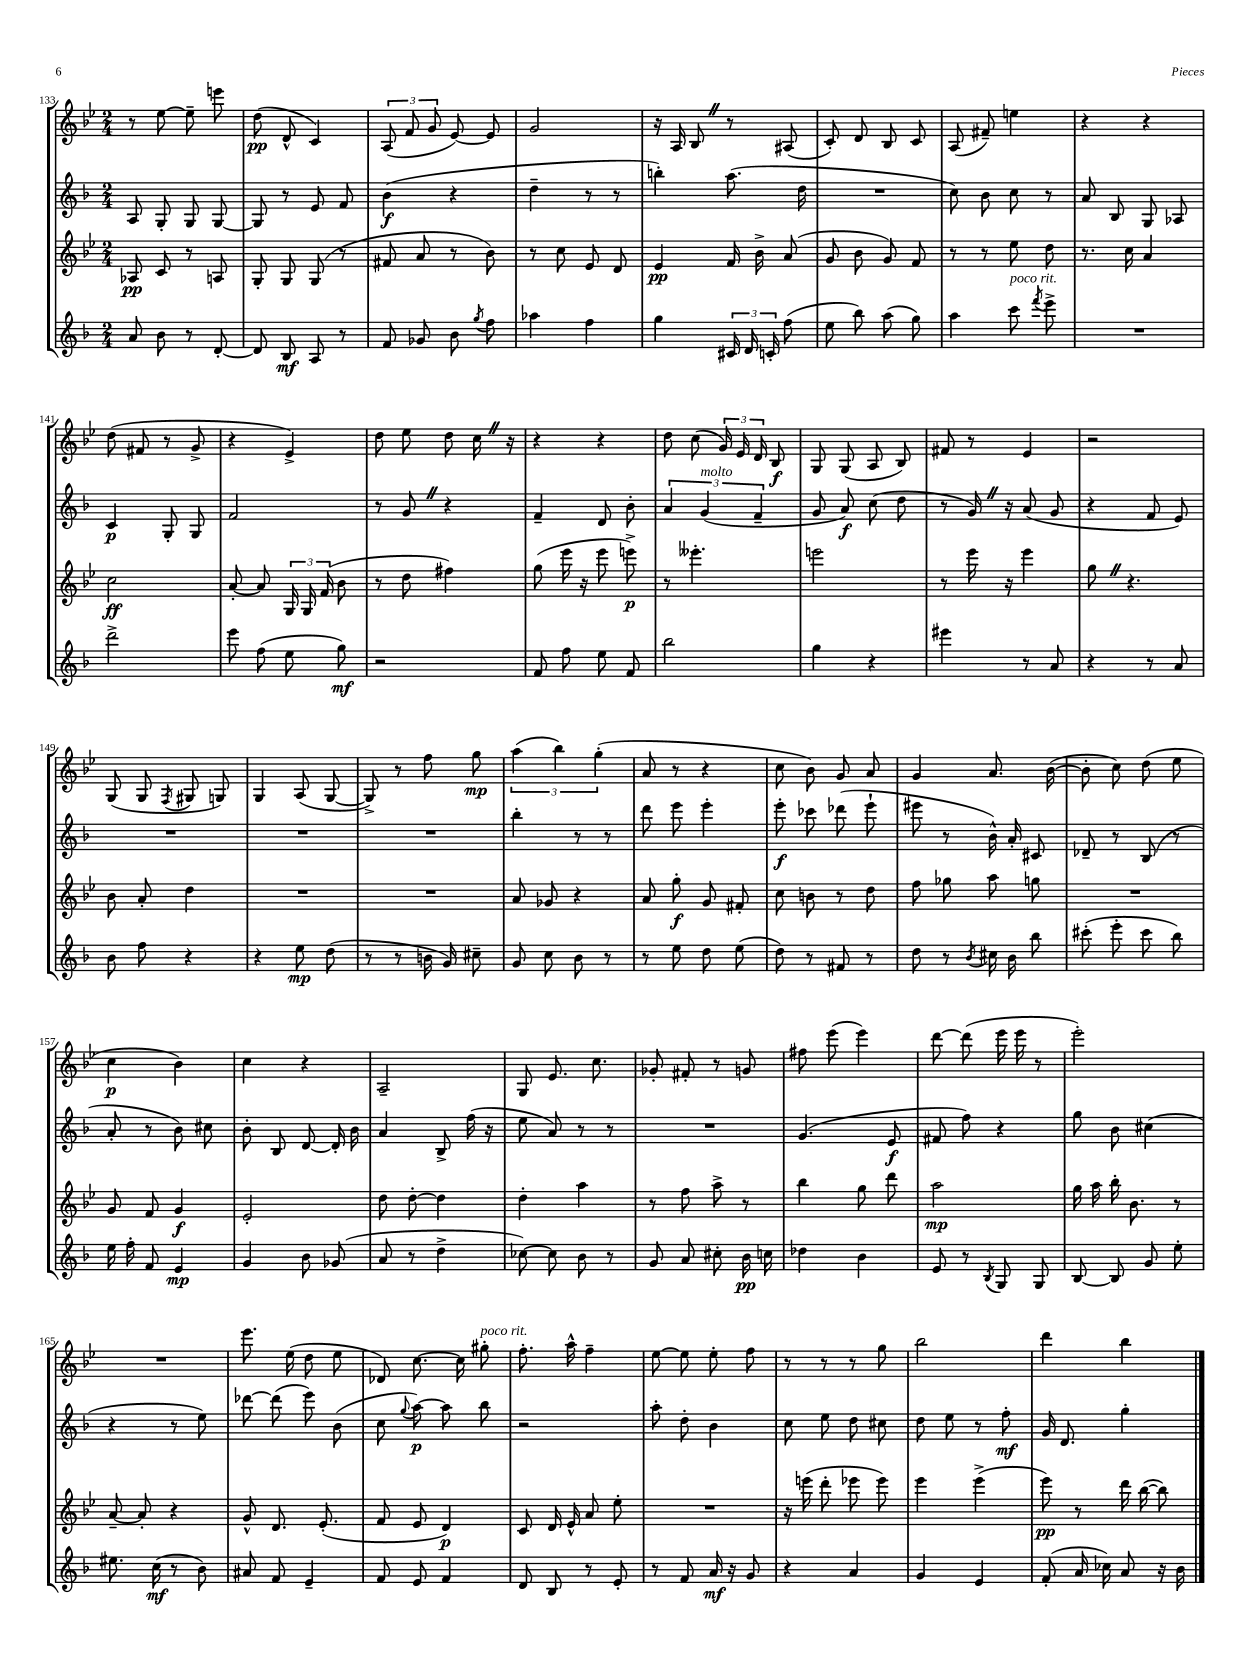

**kern	**kern	**kern	**kern
*staff4	*staff3	*staff2	*staff1
*clefG2	*clefG2	*clefG2	*clefG2
*k[b-]	*k[b-e-]	*k[b-]	*k[b-e-]
*M2/4	*M2/4	*M2/4	*M2/4
8a	8A-	8A	8r
8b-	8c	8G'	[8ee-
8r	8r	8G	8ee-~]
[8d'	8A	[8G	8eee
=	=	=	=
8d]	8G'	8G]	(8dd
8B-	8G	8r	8d^^
8A	(8G	8e	4c)
8r	8r	8f	.
=	=	=	=
8f	8f#	(4b-	(12A
.	.	.	12f
8g-	8a	.	.
.	.	.	12g
8b-	8r	4r	[8e-)
8qgg	.	.	.
8ff	8b-)	.	8e-]
=	=	=	=
4aa-	8r	4dd~	2g
.	8cc	.	.
4ff	8e-	8r	.
.	8d	8r	.
=	=	=	=
4gg	4e-	4bb')	16r
.	.	.	16A
.	.	.	8B-
24c#	16f	(8.aa	8r
24d	.	.	.
.	16b-^	.	.
24c'	.	.	.
(8ff	(8a	.	(8A#
.	.	16dd	.
=	=	=	=
8ee	8g	2r	8c')
8bb-)	8b-	.	8d
(8aa	8g)	.	8B-
8gg)	8f	.	8c
=	=	=	=
4aa	8r	8cc)	(8A
.	8r	8b-	8f#~)
8ccc	8ee-	8cc	4ee
8qfff	.	.	.
8eee^	8dd	8r	.
=	=	=	=
2r	8.r	8a	4r
.	.	8B-	.
.	16cc	.	.
.	4a	8G	4r
.	.	8A-	.
=	=	=	=
2ddd^	2cc	4c	(8dd
.	.	.	8f#
.	.	8G'	8r
.	.	8G	8g^
=	=	=	=
8eee	[8a'	2f	4r
(8ff	8a]	.	.
8ee	24G	.	4e-^)
.	24G	.	.
.	(24f	.	.
8gg)	8b-	.	.
=	=	=	=
2r	8r	8r	8dd
.	8dd	8g	8ee-
.	4ff#)	4r	8dd
.	.	.	16cc
.	.	.	16r
=	=	=	=
8f	(8gg	4f~	4r
8ff	16eee-	.	.
.	16r	.	.
8ee	8eee-	8d	4r
8f	8eee^)	8b-'	.
=	=	=	=
2bb-	8r	6a	8dd
.	4.eee--'	.	(8cc
.	.	(6g	.
.	.	.	24g)
.	.	.	24e-
.	.	6f~	24d
.	.	.	8B-
=	=	=	=
4gg	2eee	8g	8G
.	.	8a)	(8G
4r	.	(8cc	8A
.	.	8dd	8B-)
=	=	=	=
4eee#	8r	8r	8f#
.	16eee-	16g)	8r
.	16r	16r	.
8r	4eee-	(8a	4e-
8a	.	8g	.
=	=	=	=
4r	8gg	4r	2r
.	4.r	.	.
8r	.	8f	.
8a	.	8e)	.
=	=	=	=
8b-	8b-	2r	(8G
8ff	8a'	.	8G
.	.	.	8qF
4r	4dd	.	8G#
.	.	.	8G)
=	=	=	=
4r	2r	2r	4G
8ee	.	.	(8A
(8dd	.	.	[8G
=	=	=	=
8r	2r	2r	8G^])
8r	.	.	8r
16b	.	.	8ff
16g)	.	.	.
8cc#~	.	.	8gg
=	=	=	=
8g	8a	4bb-'	(6aa
8cc	8g-	.	.
.	.	.	6bb-)
8b-	4r	8r	.
.	.	.	(6gg'
8r	.	8r	.
=	=	=	=
8r	8a	8ddd	8a
8ee	8gg'	8eee	8r
8dd	8g	4eee'	4r
(8ee	8f#'	.	.
=	=	=	=
8dd)	8cc	8eee'	8cc
8r	8b	8ccc-	8b-)
8f#	8r	(8ddd-	8g
8r	8dd	8eee`	8a
=	=	=	=
8dd	8ff	8eee#	4g
8r	8gg-	8r	.
8qb-	.	.	.
16cc#	8aa	16b-^^)	8.a
16b-	.	16a'	.
8bb-	8gg	8c#	.
.	.	.	([16b-
=	=	=	=
(8ccc#'	2r	8d-~	8b-']
8eee'	.	8r	8cc)
8ccc#	.	(8B-	(8dd
8bb-)	.	8r	8ee-
=	=	=	=
16ee	8g	8a'	4cc
16ff'	.	.	.
8f	8f	8r	.
4e	4g	8b-)	4b-)
.	.	8cc#	.
=	=	=	=
4g	2e-'	8b-'	4cc
.	.	8B-	.
8b-	.	[8d	4r
(8g-	.	16d']	.
.	.	16b-	.
=	=	=	=
8a	8dd	4a	2A~
8r	[8dd'	.	.
4dd^	4dd]	8B-^	.
.	.	(16ff	.
.	.	16r	.
=	=	=	=
[8cc-)	4dd'	8ee	8G
8cc-]	.	8a)	8.e-
8b-	4aa	8r	.
.	.	.	8.cc
8r	.	8r	.
=	=	=	=
8g	8r	2r	8g-'
8a	8ff	.	8f#'
8cc#'	8aa^	.	8r
16b-	8r	.	8g
16cc	.	.	.
=	=	=	=
4dd-	4bb-	(4.g	8ff#
.	.	.	(8eee-
4b-	8gg	.	4eee-)
.	8ddd	8e	.
=	=	=	=
8e	2aa	8f#	[8ddd
8r	.	8ff)	(8ddd]
8qB-	.	.	.
8G	.	4r	16eee-
.	.	.	16eee-
8G	.	.	8r
=	=	=	=
[8B-	16gg	8gg	2eee-')
.	16aa	.	.
8B-]	16bb-'	8b-	.
.	8.b-	.	.
8g	.	(4cc#	.
8ee'	8r	.	.
=	=	=	=
8.ee#	[8a~	4r	2r
.	8a']	.	.
(16cc	.	.	.
8r	4r	8r	.
8b-)	.	8ee)	.
=	=	=	=
8a#	8g^^	[8ddd-	8.eee-
8f	8.d	(8ddd-]	.
.	.	.	(16ee-
4e~	.	8eee)	8dd
.	(8.e-'	.	.
.	.	(8b-	8ee-
=	=	=	=
8f	8f	8cc	8d-)
.	.	8qqgg	.
8e	8e-	[8aa)	[8.cc
4f	4d)	8aa]	.
.	.	.	16cc]
.	.	8bb-	8gg#'
=	=	=	=
8d	8c	2r	8.ff'
8B-	16d	.	.
.	16e-^^	.	16aa^^
8r	8a	.	4ff~
8e'	8ee-'	.	.
=	=	=	=
8r	2r	8aa'	[8ee-
8f	.	8dd'	8ee-]
16a	.	4b-	8ee-'
16r	.	.	.
8g	.	.	8ff
=	=	=	=
4r	16r	8cc	8r
.	(16eee	.	.
.	8ddd'	8ee	8r
4a	8eee-	8dd	8r
.	8eee-)	8cc#	8gg
=	=	=	=
4g	4eee-	8dd	2bb-
.	.	8ee	.
4e	(4eee-^	8r	.
.	.	8ff'	.
=	=	=	=
(8f'	8eee-)	16g	4ddd
.	.	8.d	.
16a	8r	.	.
16cc-)	.	.	.
8a	16ddd	4gg'	4bb-
.	([16bb-	.	.
16r	8bb-])	.	.
16b-	.	.	.
==	==	==	==
*-	*-	*-	*-
